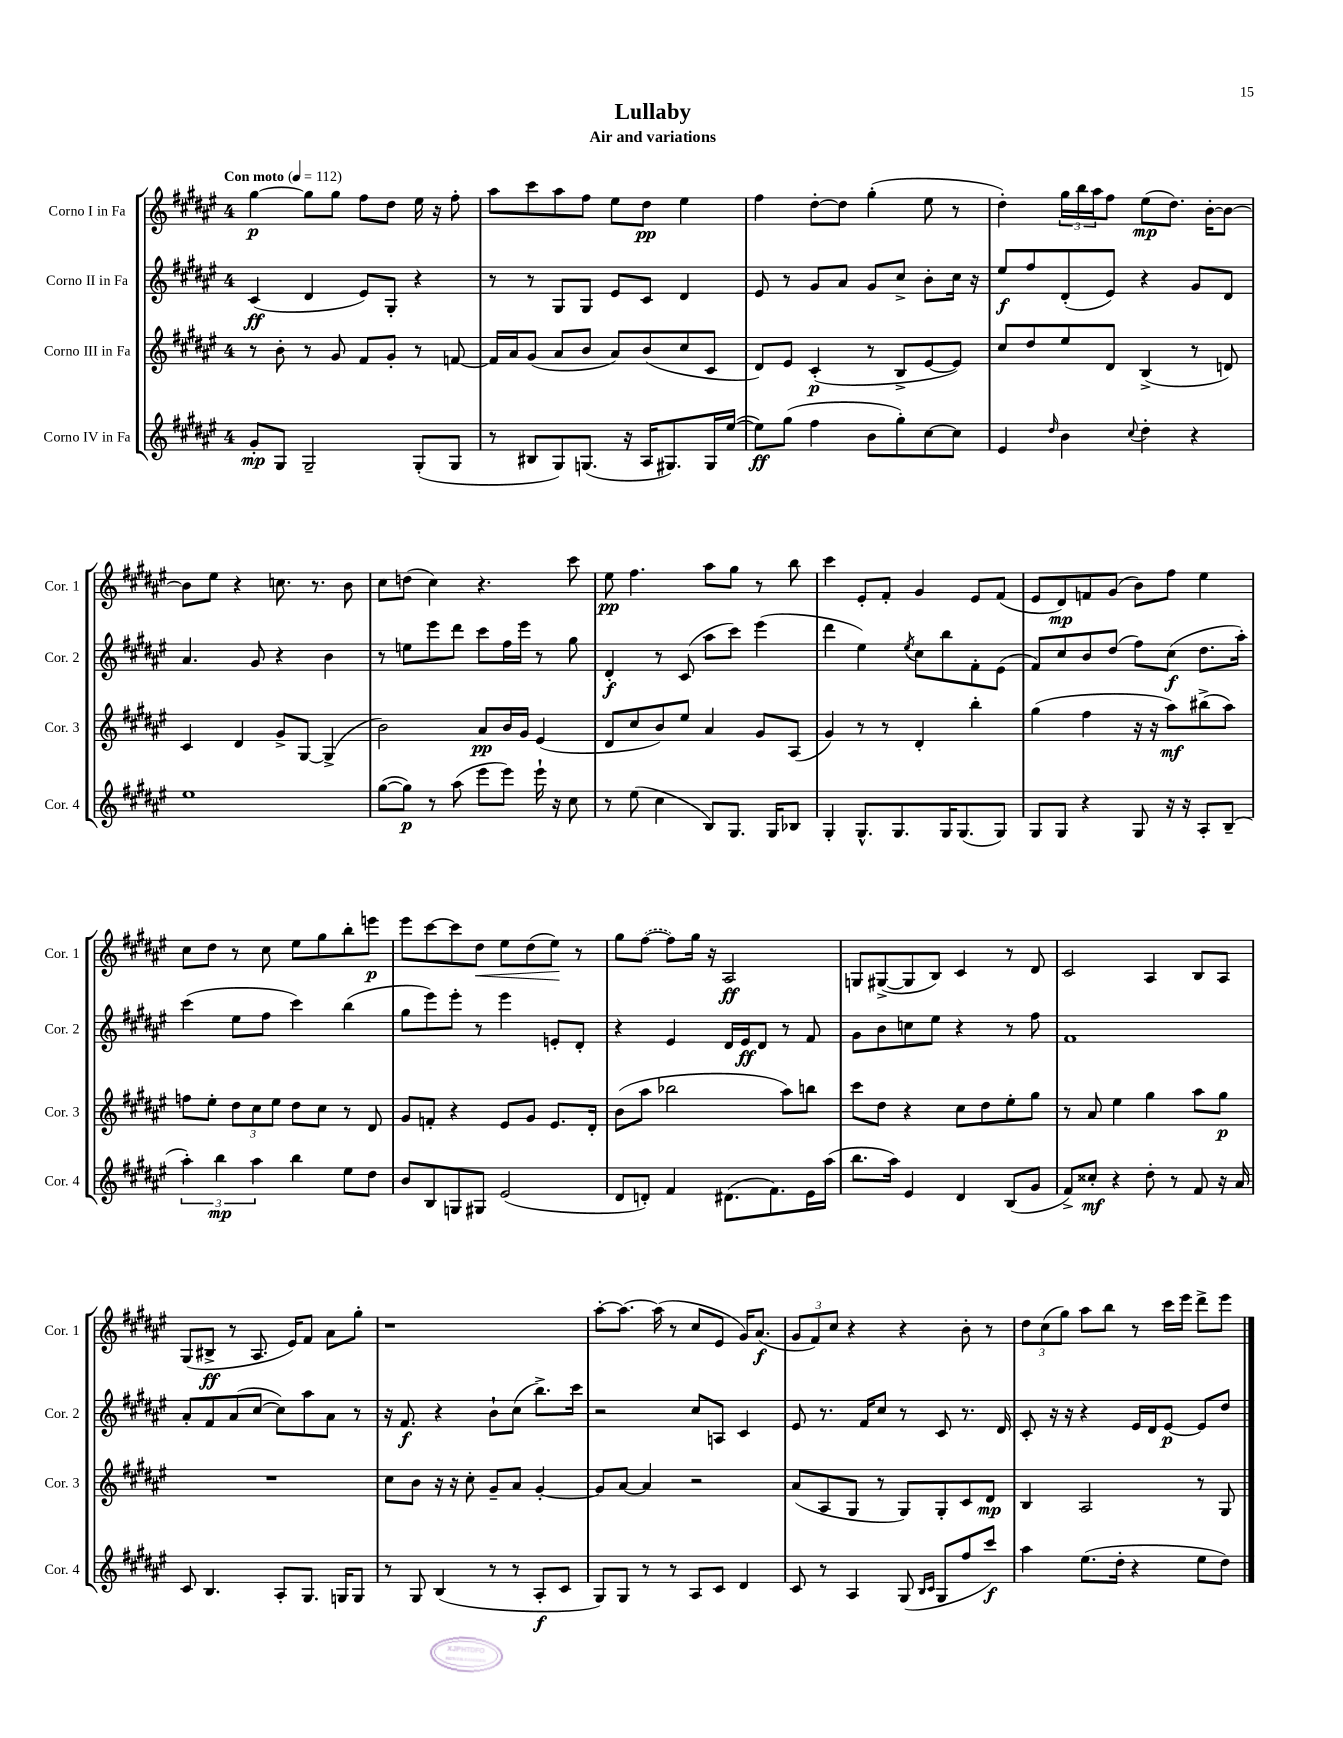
\header { title = "Lullaby" subtitle = "Air and variations" }
<<
\new StaffGroup <<
\new Staff = "s0" \with { instrumentName = "Corno I in Fa" shortInstrumentName = "Cor. 1" } {
    \clef treble \key fis \major \once \override Staff.TimeSignature.style = #'single-digit \time 4/4 \tempo "Con moto" 4 = 112
    gis''4~\p gis''8 gis''8 fis''8 dis''8 eis''16 r16 fis''8-. |
    ais''8 cis'''8 ais''8 fis''8 eis''8 dis''8\pp eis''4 |
    fis''4 dis''8~-. dis''8 gis''4-.( eis''8 r8 |
    dis''4-.) \tuplet 3/2 { gis''16 b''16 ais''16 } fis''8 eis''8\mp( dis''8.) b'16~-. b'8~ |
    b'8 eis''8 r4 c''8. r8. b'8 |
    cis''8 d''8( cis''4) r4. cis'''8 |
    eis''8\pp fis''4. ais''8 gis''8 r8 b''8 |
    cis'''4 eis'8-. fis'8-. gis'4 eis'8 fis'8( |
    eis'8 dis'8\mp) f'8 gis'8( b'8) fis''8 eis''4 |
    cis''8 dis''8 r8 cis''8 eis''8 gis''8 b''8-. e'''8\p |
    eis'''8 cis'''8~ cis'''8 dis''8\< eis''8 dis''8( eis''8\!) r8 |
    gis''8 \once \slurDashed fis''8~( fis''8) gis''16 r16 ais2\ff |
    g8 gis8~->( gis8 b8) cis'4 r8 dis'8 |
    cis'2 ais4 b8 ais8 |
    gis8( bis8->\ff r8 ais8. eis'16) fis'8 ais'8 gis''8-. |
    r1 |
    ais''8~-. ais''8.~ ais''16( r8 cis''8 eis'8 gis'16) ais'8.\f( |
    \tuplet 3/2 { gis'8 fis'8) cis''8 } r4 r4 b'8-. r8 |
    \tuplet 3/2 { dis''8 cis''8( gis''8) } ais''8 b''8 r8 cis'''16 eis'''16 dis'''8-> eis'''8 \bar "|." |
}
\new Staff = "s1" \with { instrumentName = "Corno II in Fa" shortInstrumentName = "Cor. 2" } {
    \clef treble \key fis \major \once \override Staff.TimeSignature.style = #'single-digit \time 4/4
    cis'4\ff( dis'4 eis'8) gis8-. r4 |
    r8 r8 gis8 gis8 eis'8 cis'8 dis'4 |
    eis'8 r8 gis'8 ais'8 gis'8 cis''8-> b'8-. cis''16 r16 |
    eis''8\f fis''8 dis'8-.( eis'8) r4 gis'8 dis'8 |
    ais'4. gis'8 r4 b'4 |
    r8 e''8 eis'''8 dis'''8 cis'''8 fis''16 eis'''16 r8 gis''8 |
    dis'4-.\f r8 cis'8( ais''8 cis'''8) eis'''4( |
    dis'''4 eis''4) \acciaccatura { eis''8 } cis''8 b''8 fis'8-. eis'8( |
    fis'8) cis''8 b'8 dis''8( fis''8) cis''8\f( dis''8. ais''16-.) |
    cis'''4( eis''8 fis''8 cis'''4) b''4( |
    gis''8 eis'''8) eis'''8-. r8 eis'''4 e'8-. dis'8-. |
    r4 eis'4 dis'16 eis'16\ff dis'8 r8 fis'8 |
    gis'8 b'8 c''8 eis''8 r4 r8 fis''8 |
    fis'1 |
    ais'8-. fis'8 ais'8( cis''8~ cis''8) ais''8 ais'8 r8 |
    r16 fis'8.\f r4 b'8-! cis''8( b''8.->) cis'''16 |
    r2 cis''8 a8 cis'4 |
    eis'8 r8. fis'16 cis''8 r8 cis'8 r8. dis'16 |
    cis'8-. r16 r16 r4 eis'16 dis'16 eis'8~\p eis'8 dis''8 \bar "|." |
}
\new Staff = "s2" \with { instrumentName = "Corno III in Fa" shortInstrumentName = "Cor. 3" } {
    \clef treble \key fis \major \once \override Staff.TimeSignature.style = #'single-digit \time 4/4
    r8 b'8-. r8 gis'8 fis'8 gis'8-. r8 f'8~ |
    f'16 ais'16 gis'8( ais'8 b'8 ais'8) b'8( cis''8 cis'8 |
    dis'8) eis'8 cis'4-.\p( r8 b8-> eis'8~ eis'8) |
    cis''8 dis''8 eis''8 dis'8 b4->( r8 d'8) |
    cis'4 dis'4 gis'8-> gis8~ gis4->( |
    b'2) ais'8\pp b'16 gis'16 eis'4( |
    dis'8 cis''8 b'8) eis''8 ais'4 gis'8 ais8( |
    gis'4) r8 r8 dis'4-. b''4-. |
    gis''4( fis''4 r16 r16 ais''8\mf) bis''8->( ais''8) |
    f''8 eis''8-. \tuplet 3/2 { dis''8 cis''8 eis''8 } dis''8 cis''8 r8 dis'8 |
    gis'8 f'8-. r4 eis'8 gis'8 eis'8. dis'16-. |
    b'8( ais''8 bes''2 ais''8) b''8 |
    cis'''8 dis''8 r4 cis''8 dis''8 eis''8-. gis''8 |
    r8 ais'8 eis''4 gis''4 ais''8 gis''8\p |
    R1 |
    cis''8 b'8 r16 r16 cis''8-. gis'8-- ais'8 gis'4~-. |
    gis'8 ais'8~ ais'4 r2 |
    ais'8( ais8 gis8 r8 gis8) gis8-. cis'8 dis'8\mp |
    b4 ais2 r8 gis8 \bar "|." |
}
\new Staff = "s3" \with { instrumentName = "Corno IV in Fa" shortInstrumentName = "Cor. 4" } {
    \clef treble \key fis \major \once \override Staff.TimeSignature.style = #'single-digit \time 4/4
    gis'8-.\mp gis8 gis2-- gis8-.( gis8 |
    r8 bis8 gis8) g8.( r16 ais16 gis8.) gis16 eis''16~( |
    eis''8\ff) gis''8( fis''4 b'8 gis''8-.) cis''8~ cis''8 |
    eis'4 \grace { dis''16 } b'4 \appoggiatura { cis''8 } dis''4-. r4 |
    eis''1 |
    gis''8~( gis''8\p) r8 ais''8( eis'''8 eis'''8) eis'''16-! r16 cis''8 |
    r8 eis''8( cis''4 b8) gis8. gis16 bes8 |
    gis4-. gis8.-^ gis8. gis16 gis8.( gis8) |
    gis8 gis8 r4 gis8 r16 r16 ais8-. b8--( |
    \tuplet 3/2 { ais''4-.) b''4\mp ais''4 } b''4 eis''8 dis''8 |
    b'8 b8 g8 gis8 eis'2( |
    dis'8 d'8-.) fis'4 dis'8.( fis'8.) eis'16 ais''16( |
    b''8. ais''16) eis'4 dis'4 b8( gis'8 |
    fis'8->) cisis''8-.\mf r4 dis''8-. r8 fis'8 r16 ais'16 |
    cis'8 b4. ais8-. gis8. g16 g8 |
    r8 gis8 b4( r8 r8 ais8-.\f cis'8 |
    gis8) gis8 r8 r8 ais8 cis'8 dis'4 |
    cis'8 r8 ais4 gis8( \grace { b16 cis'16 } gis8 fis''8 cis'''8\f) |
    ais''4 eis''8.( dis''16-. r4 eis''8 dis''8) \bar "|." |
}
>>
>>
\layout { \context { \Score \remove "Bar_number_engraver" } }
